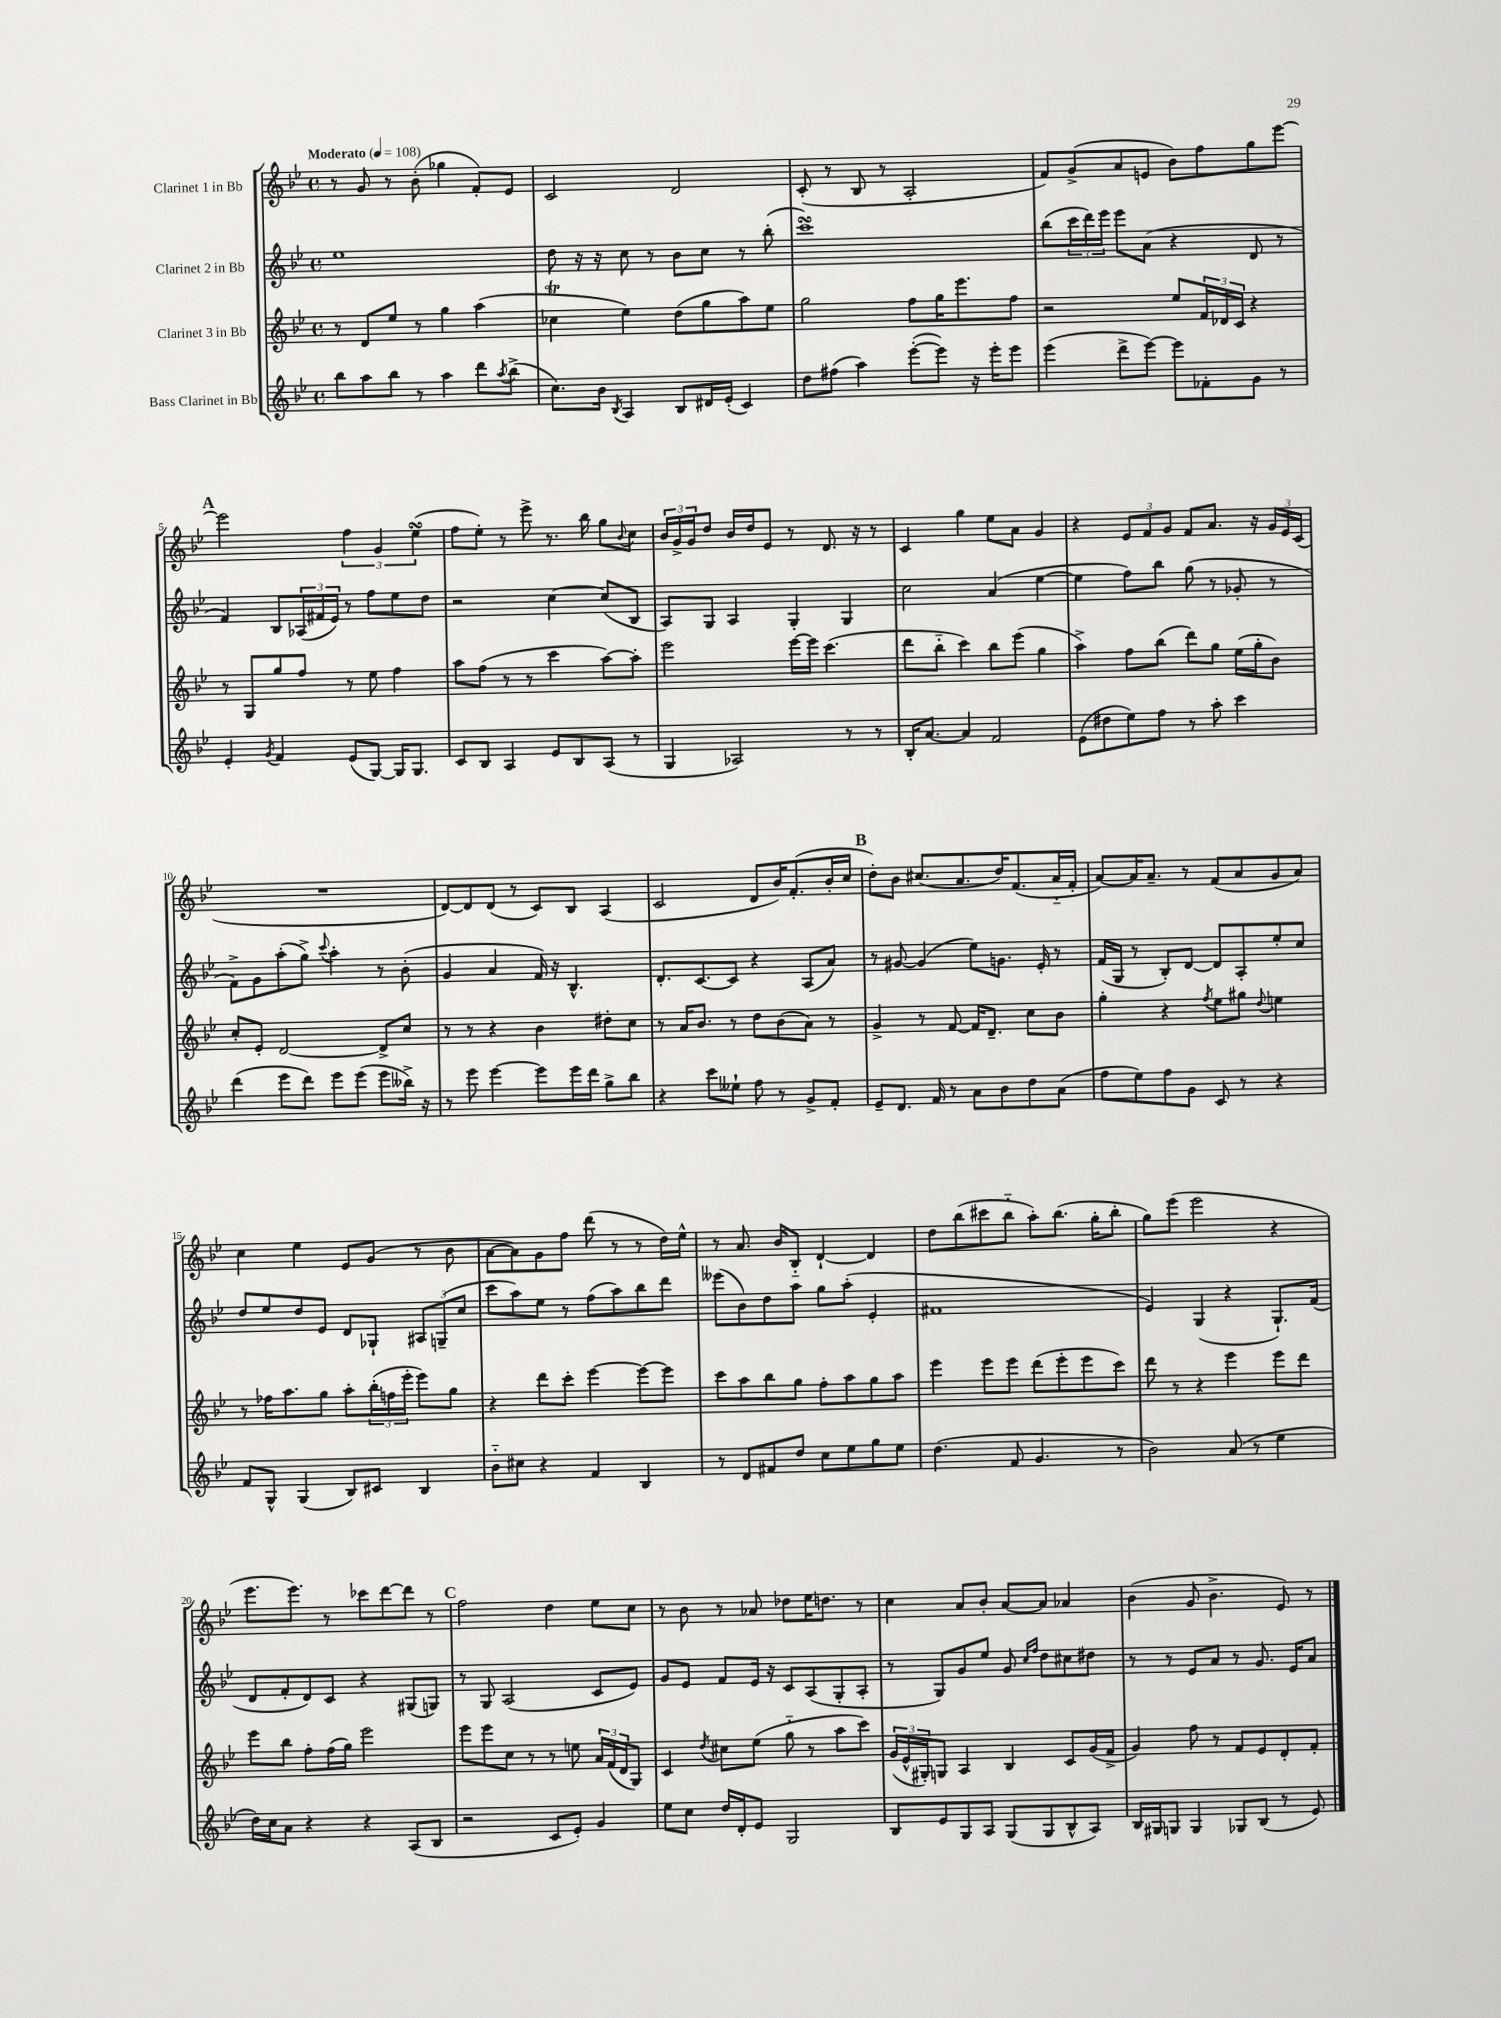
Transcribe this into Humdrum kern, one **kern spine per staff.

**kern	**kern	**kern	**kern
*staff4	*staff3	*staff2	*staff1
*clefG2	*clefG2	*clefG2	*clefG2
*k[b-e-]	*k[b-e-]	*k[b-e-]	*k[b-e-]
*M4/4	*M4/4	*M4/4	*M4/4
*met(c)	*met(c)	*met(c)	*met(c)
*MM108	*MM108	*MM108	*MM108
8bb-\L	8r	1ee-	8r
8aa\	8d/L	.	8g/
8bb-\J	8ee-/J	.	8r
8r	8r	.	(8b-'\
4aa\	4gg\	.	4gg-\
8ddd\L	(4aa\	.	8f'/L)
8qaa/	.	.	.
(8bb-^\J	.	.	8e-/J
=	=	=	=
8.cc\L)	4cc-\	8dd\	2c/
.	.	16r	.
16b-\Jk	.	16r	.
8qB-/	.	.	.
4A/	4ee-\)	8cc\	.
.	.	8r	.
8B-/L	(8dd\L	8b-\L	2d/
16d#/L	8gg\	8cc\J	.
(16e-'/JJ	.	.	.
4c/)	8aa\)	8r	.
.	8ee-\J	(8bb-'\	.
=	=	=	=
8dd\L	2gg\	1ccc)	(8c'/
(8ff#\J	.	.	8r
4aa\)	.	.	8B-/
.	.	.	8r
([8eee-'\L	8ff\L	.	2A'/
8eee-\]J)	16gg\K	.	.
.	8.eee-\	.	.
16r	.	.	.
16eee-'\LK	.	.	.
8eee-\J	8ff\J	.	.
=	=	=	=
(4eee-\	2r	(8bb-\L	8f/L)
.	.	24ccc\L	(8g^/
.	.	24ddd\)	.
.	.	24eee-\JJ	.
8ddd^\L	.	8eee-\L	8a/
[8eee-\J)	.	(8a\J	8e/J
8eee-\]L	8ee-/L	4r	8b-\L)
8f-'\	24f/L	.	8ff\
.	24d-/	.	.
.	24c/JJ	.	.
8g\J	4r	8d/	8gg\
8r	.	8r	[8eee-\J
=	=	=	=
4e-'/	8r	4f/)	2eee-\]
.	8G/L	.	.
8qg/	.	.	.
4f/	8gg/	8B-/L	.
.	8ff/J	(24A-/L	.
.	.	24f#/	.
.	.	24e-/JJ)	.
(8e-/L	8r	8r	6ff\
[8G/J)	8ee-\	8ff\L	.
.	.	.	6g/
16G/]LK	4ff\	8ee-\	.
8.G/J	.	.	.
.	.	.	(6ee-\
.	.	8dd\J	.
=	=	=	=
8c/L	8aa\L	2r	8ff\L
8B-/J	(8ff\J	.	8ee-'\J)
4A/	8r	.	8r
.	8r	.	8eee-^\
8e-/L	4ccc\	[4cc\	8.r
8B-/	.	.	.
.	.	.	16bb-\
(8A/J	[8aa\L)	(8cc/]L	8gg\L
.	.	.	8qqb-/
8r	8aa'\]J	8B-/J	8cc\J
=	=	=	=
4G/	2eee-\	8A/L)	24b-/LL
.	.	.	24g^/
.	.	.	24g/J
.	.	8G/J	8dd/J
2A-/)	.	4A/	16b-/LL
.	.	.	16dd/J
.	.	.	8e-/J
.	[16eee-\LL	4G'/	8r
.	16eee-\]JJ	.	.
.	(4.ccc\	.	8.d/
8r	.	4G/	.
.	.	.	16r
8r	.	.	8r
=	=	=	=
16B-'/LK	8ddd\L	2cc\	4c/
[8.a/J	.	.	.
.	8bb-'~\J	.	.
4a/]	4ccc\)	.	4gg\
2f/	8bb-\L	(4a/	8ee-\L
.	(8eee-\J	.	8a\J
.	4gg\	[4ee-\	4g/
=	=	=	=
(8e-\L	4aa^\)	4ee-\]	4r
8dd#\	.	.	.
8ee-\)	8ff\L	8ff\L)	12e-/L
.	.	.	12f/
8ff\J	(8bb-\J	8bb-\J	.
.	.	.	12g/J
8r	8ddd\L)	(8gg\	8f/L
8aa'\	8gg\J	8r	8.a/J
4ccc\	(16ee-\LL	8g-'/	.
.	16gg'\J	.	16r
.	8b-\J)	8r	24g/LL
.	.	.	24e-/
.	.	.	(24c/JJ
=	=	=	=
(4ddd\	8cc'/L	8f^\L)	1r
.	8e-'/J	8g\	.
8eee-\L	[2d/	(8aa'\	.
8ddd\J)	.	8gg^\J)	.
.	.	8qqccc/	.
8eee-\L	.	4aa'\	.
(8eee-\J	.	.	.
8eee-\L	8d^/]L	8r	.
16bb--^\Jk)	8cc/J	(8b-'\	.
16r	.	.	.
=	=	=	=
8r	8r	4g/	[8d/L)
8eee-\	8r	.	8d/]
[4eee-\	4r	4a/	(8d/J
.	.	.	8r
8eee-\]L	4b-\	16f/)	8c/L)
.	.	16r	.
16eee-\L	.	4.B-^^/	8B-/J
16ddd\JJ	.	.	.
8gg^\L	8dd#'\L	.	(4A/
8bb-\J	8cc\J	.	.
=	=	=	=
4r	8r	8.d'/L	2c/
.	16a/LK	.	.
.	8.b-/J	[8.c/	.
8ccc\L	.	.	.
8ee--`\J	8r	8c/]J	.
8ff\	8dd\L	4r	8d/L
8r	(8b-\	.	16b-/K)
.	.	.	(8.f'/
8g^/L	8a\J)	(8A/L	.
8f'/J	8r	8a/J)	16b-'/L
.	.	.	16cc/JJ
=	=	=	=
8e-~/L	4g^/	8r	8dd'\L)
8.d/J	.	[8g#/	8b-\J
.	8r	(4g#/]	(8.cc#/L
16f/	.	.	.
8r	[8f/	.	.
.	.	.	8.a/
8a\L	16f/]LK	8ee-\L)	.
.	8.d~/J	.	.
8b-\	.	8.g\J	16dd/K)
.	.	.	(8.f/
8dd\	8cc\L	.	.
.	.	16e-'/	.
(8a\J	8b-\J	8r	16a'~/L
.	.	.	16f'/JJ
=	=	=	=
8ff\L	4gg'\	(16f/LL	[8a/L)
.	.	16G/JJ	.
8ee-\)	.	8r	16a/]K
.	.	.	8.a~/J
8ff\	4r	8B-'/L)	.
8g\J	.	[8d/J	8r
.	8qff/	.	.
8c/	8ee-\L	8d/]L	(8f/L
8r	8gg#\J	8A'/	8a/
.	8qqdd/	.	.
4r	4ee\	8ee-'/	8g/
.	.	8cc/J	8a/J)
=	=	=	=
8f/L	8r	8dd/L	4cc\
8G^^/J	16ff-\LK	8ee-/	.
.	8.aa\	.	.
(4G/	.	8dd/	4ee-\
.	8gg\J	8e-/J	.
8B-/L)	8aa'\L	8d/L	8e-/L
8c#/J	(24bb-'\L	8G-`/J	(8g/J
.	24ff\	.	.
.	24eee-'\JJ	.	.
4B-/	8eee-\L)	12A#/L	8r
.	.	(12G~/	.
.	8gg\J	.	8b-\
.	.	12cc/J	.
=	=	=	=
8b-'~\L	4r	8ccc\L	[8a\L
8cc#\J	.	8aa\)	8a\])
4r	8ddd\L	8ee-\J	8g\
.	8ccc'\J	8r	8ff\J
4f/	[4eee-\	(8ff\L	(8ddd\
.	.	8aa\)	8r
4B-/	8eee-\_L	8bb-\	8r
.	8eee-\]J	8ddd\J	16dd\LL)
.	.	.	16ee-^^\JJ
=	=	=	=
8r	8ccc\L	(8eee--\L	8r
8d/L	8aa\	8b-\)	8.a/
8f#/	8bb-\	8dd\	.
.	.	.	16b-/LK
8dd/J	8gg\J	8aa\J	8B-'~/J
8cc\L	8ff'\L	8gg\L	[4d`/
8ee-\	8aa\	(8aa'\J	.
8gg\	8gg\	4e-'/	4d/]
8ee-\J	8aa\J	.	.
=	=	=	=
(4.dd\	4eee-\	1f#	8dd\L
.	.	.	(8bb-\
.	8eee-\L	.	8ccc#\
8f/	8eee-\J	.	8bb-'~\J
4.g/	(8ddd\L	.	8aa'\L)
.	8eee-'\	.	(8.bb-\J
.	8eee-\	.	.
.	.	.	16gg'\LK
8r	8ccc\J)	.	8bb-'\J
=	=	=	=
2b-\)	8ddd\	4e-/)	8gg\L)
.	8r	.	(8eee-\J
.	4r	(4G/	2eee-\
(8a/	4eee-\	4r	.
8r	.	.	.
4ee-\	8eee-\L	8.G`/L)	4r
.	8ddd\J	.	.
.	.	(16f/Jk	.
=	=	=	=
16dd\LL)	8eee-\L	8d/L	8.eee-\L
16cc\J	.	.	.
8a\J	8bb-\J	8f'/	.
.	.	.	8.eee-\J)
4r	8ff'\L	8d/)	.
.	(16ff\L	8c/J	8r
.	16gg\JJ)	.	.
4r	2eee-\	4r	8ccc-\L
.	.	.	[8ddd\
(8A/L	.	(8G#/L	8ddd\]J
8B-/J	.	8G/J)	8r
=	=	=	=
2r	8eee-\L	8r	2ff\
.	8eee-\	8G/	.
.	8cc\J	(2A/	.
.	8r	.	.
8c/L	8r	.	4dd\
8e-'/J)	8ee\	.	.
4g/	24a/LL	8c/L	8ee-\L
.	(24f/	.	.
.	24d/J	.	.
.	8G/J)	8e-/J)	8cc\J
=	=	=	=
8ee-\L	4c/	8g/L	8r
8cc\J	.	8e-/J	8b-\
.	8qdd/	.	.
16dd/LL	8cc#\L	8f/L	8r
16d'/J	.	.	.
8e-/J	(8ee-\J	16e-/Jk	8a-/
.	.	16r	.
2G/	8gg'~\	8c/L	8dd-\L
.	8r	(8A/	16ee-\K
.	.	.	8.dd\J
.	8aa\L	8G'/	.
.	8ccc\J)	8A'/J	8r
=	=	=	=
8B-/L	(24g/LL	8r	4cc\
.	24e-^^/	.	.
.	24G#'/J)	.	.
8e-/	8G/J	8G/L)	.
8G/	4A/	8g/	8a/L
8A/J	.	8ee-/J	8b-'/J
(8G/L	4B-/	8g/	[8a/L
.	.	16qqcc/LL	.
.	.	16qqff/JJ	.
8G/	.	8dd\L	8a/]J
8B-^^/	8c/L	8cc#\	4a-/
8A/J)	(16g/L	8dd#\J	.
.	16f^/JJ	.	.
=	=	=	=
16B-/LL	4g/)	8r	(4b-\
16G#/J	.	.	.
8G/J	.	8r	.
4G/	8ff\	8e-/L	8g/
.	8r	8a/J	4.b-^\
8G-/L	8f/L	8r	.
(8B-/J	8e-/	8.g/	.
8r	8d'/	.	8e-/)
.	.	16e-/LK	.
8e-/)	8f'/J	8a/J	8r
==	==	==	==
*-	*-	*-	*-
